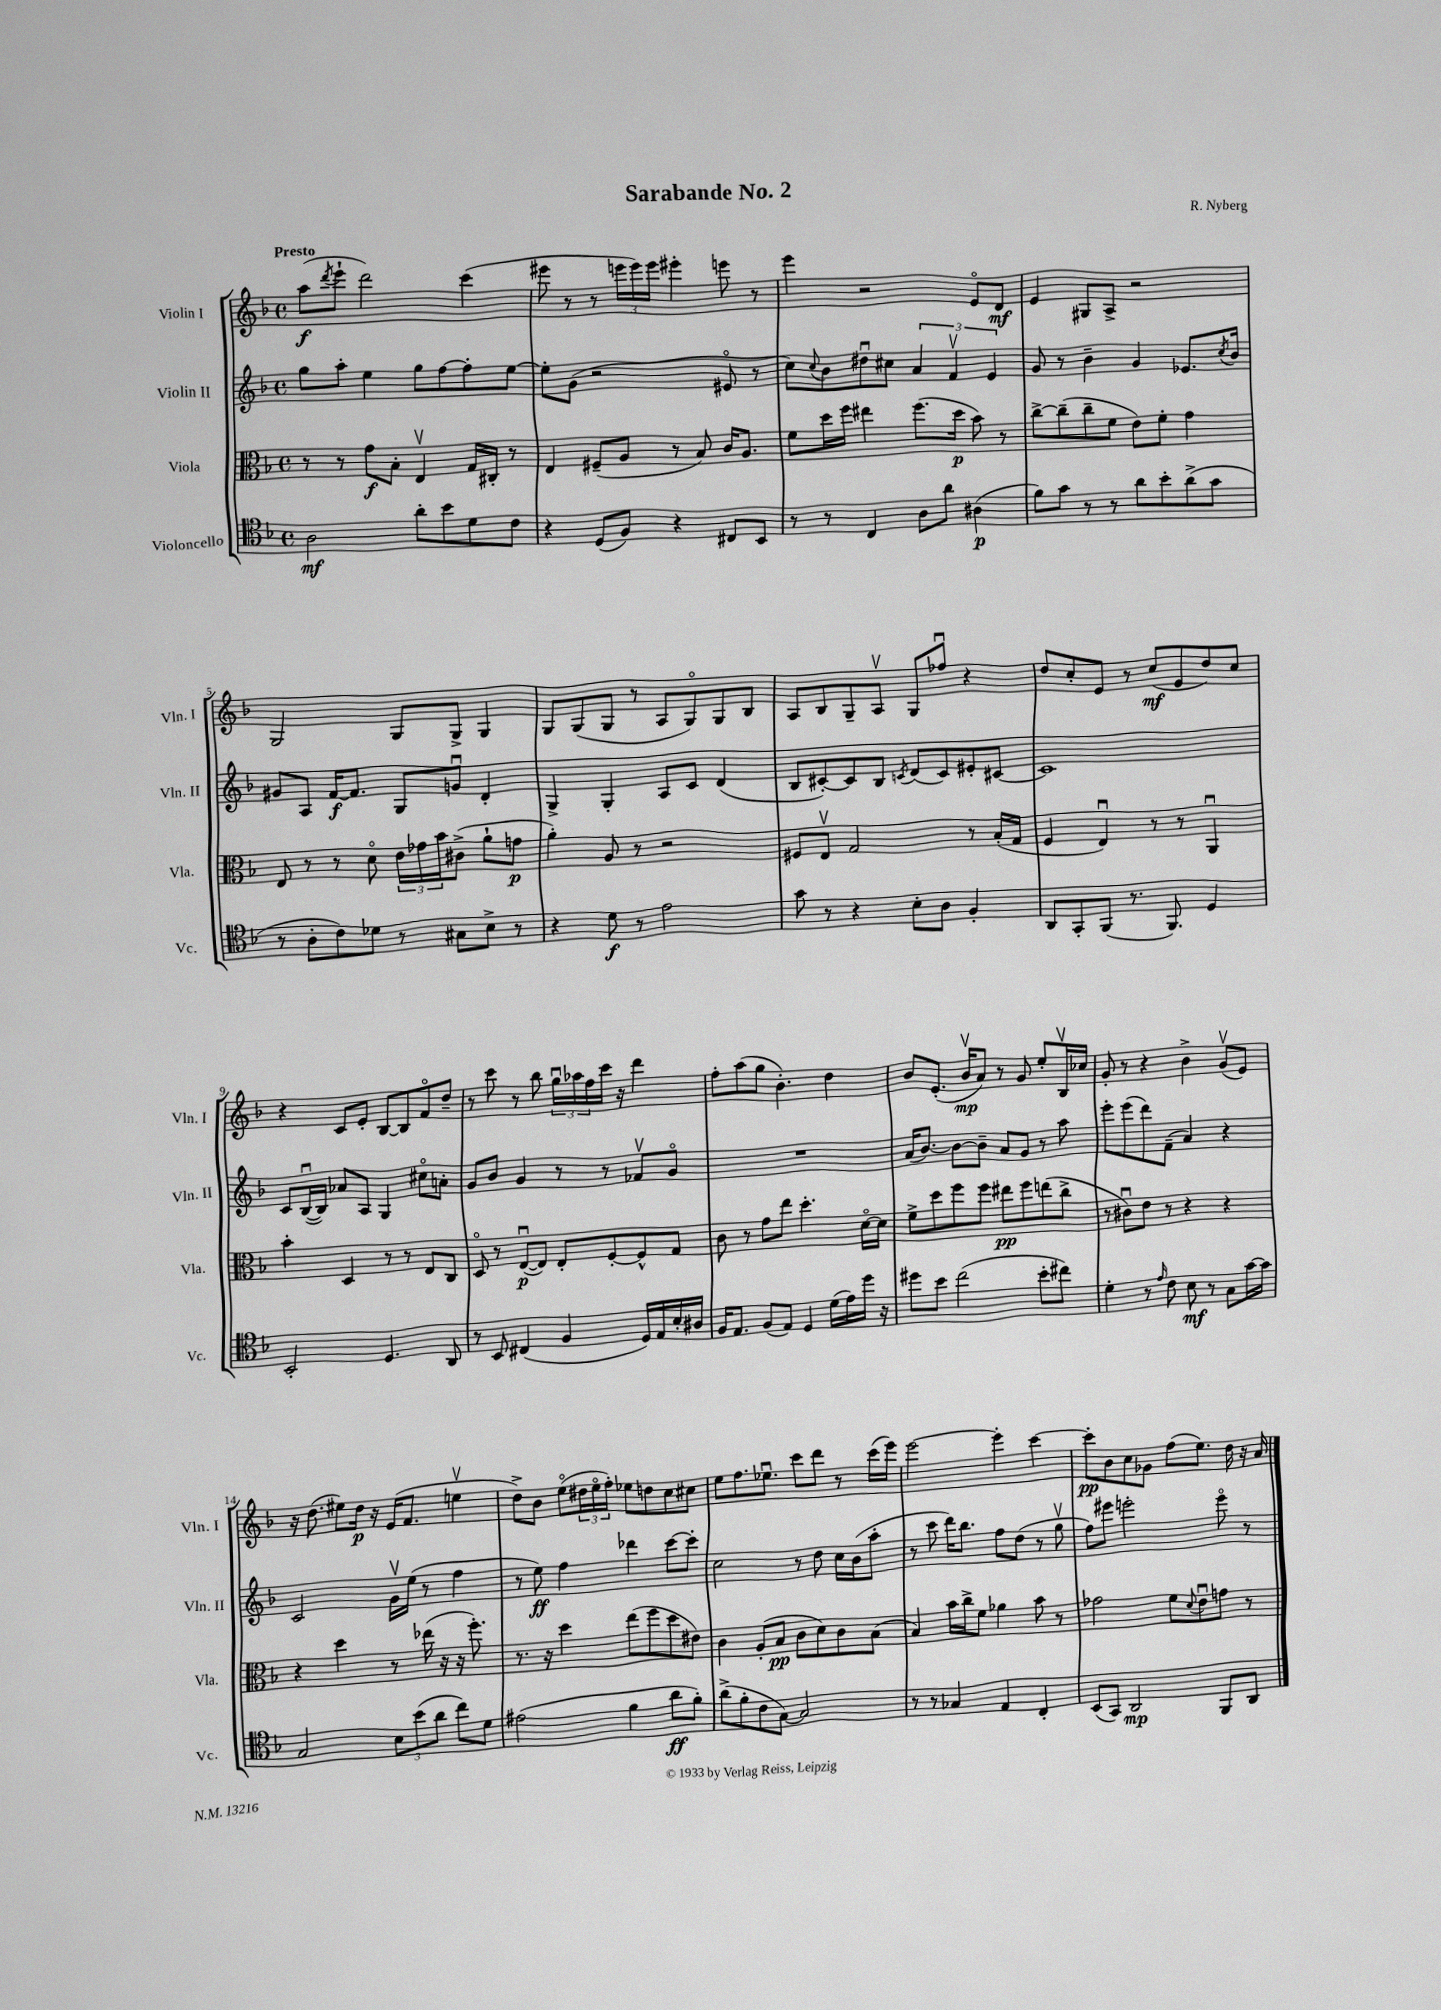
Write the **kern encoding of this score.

**kern	**kern	**kern	**kern
*staff4	*staff3	*staff2	*staff1
*clefC4	*clefC3	*clefG2	*clefG2
*k[b-]	*k[b-]	*k[b-]	*k[b-]
*M4/4	*M4/4	*M4/4	*M4/4
*met(c)	*met(c)	*met(c)	*met(c)
2A\	8r	8gg\L	(8aa\L
.	.	.	8qddd/
.	8r	8aa'\J	8eee`\J
.	8g\L	4ee\	2ddd\)
.	8B-'\J	.	.
8a'\L	4Ev/	8gg\L	.
8b-\	.	[8ff\	.
8d\	16G/LL	8ff'\]	(4ccc\
.	16C#'/JJ	.	.
8c\J	8r	[8ee\J	.
=	=	=	=
4r	4E/	8ee'\]L	8eee#\
.	.	(8g\J	8r
(8D/L	(8F#~/L	2r	8r
8F/J)	8A/J	.	24eee\LL
.	.	.	24eee\)
.	.	.	24eee\JJ
4r	8r	.	4eee#'\
.	8B-/)	.	.
8C#/L	16c/LK	8e#o/	8eee\
.	8.A/J	.	.
8BB-/J	.	8r	8r
=	=	=	=
8r	8f\L	8cc\L)	4eee\
.	.	8qqcc/	.
8r	16dd\L	8b-\	.
.	16ff\JJ	.	.
4C/	4ee#\	8dd#u\	2r
.	.	8cc#\J	.
8A\L	(8.ff\L	6a/	.
8a\J	.	.	.
.	.	6fv/	.
.	16dd\Jk	.	.
(4A#\	8b-\)	.	8eo/L
.	.	6e/	.
.	8r	.	8d/J
=	=	=	=
8f\L)	[8cc^\L	8g/	4e/
8g\J	(8cc~\]	8r	.
8r	8cc~\	4b-~\	8G#/L
8r	8f\J	.	8A^/J
8a\L	8e\L)	4g/	2r
8b-'\	8f'\J	.	.
(8a^\	4g\	8.e-/L	.
8g\J	.	.	.
.	.	8qcc/	.
.	.	16b-/Jk	.
=	=	=	=
8r	8E/	8g#/L	2G/
8A'\L	8r	8A/J	.
8c\)	8r	[16f/LK	.
.	.	8.f/]J	.
8d-\J	8do\	.	.
8r	24e\LL	8G/L	8G/L
.	24g-\	.	.
.	24b-\J	.	.
8G#\L	(8c#^\J	8gu/J	8G^/J
8B-^\J	8a`\L	4d'/	4G/
8r	8g\J	.	.
=	=	=	=
4r	4a'\)	4G^/	8G/L
.	.	.	(8G/
8d\	8A/	4G'/	8G/J
8r	8r	.	8r
2e\	2r	8A/L	8A/L
.	.	8c/J	8Go/)
.	.	(4d/	8G/
.	.	.	8B-/J
=	=	=	=
8g\	8F#/L	8B-/L	8A/L
8r	8Ev/J	[8c#'/)	8B-/
4r	2G/	8c#/]	8G~/
.	.	8B-/J	8Av/J
.	.	8qc/	.
8B-'\L	.	(8d/L	8G/L
8A\J	.	8c/)	8ff-u/J
4F'/	8r	8e#'/	4r
.	(16B-'/LL	[8c#/J	.
.	16G/JJ	.	.
=	=	=	=
8AA/L	4F/	1c#]	8dd/L
8GG'/	.	.	8cc'/
(8FF/J	4Eu/)	.	8e/J
8.r	.	.	8r
.	8r	.	(8cc/L
8.FF/)	.	.	.
.	8r	.	8e/
4D/	4AAu/	.	8dd/)
.	.	.	8cc/J
=	=	=	=
2BB-'/	4b-'\	8c/L	4r
.	.	([16B-u/L	.
.	.	16B-/]JJ)	.
.	4D/	8a-/L	8c/L
.	.	8A/J	8e'/J
4.D/	8r	4G/	[8B-/L
.	8r	.	8B-/]
.	8E/L	8cc#o\L	8fo/
8AA/	8C/J	8a'\J	8dd~/J
=	=	=	=
8r	8Do/	8g/L	8r
8BB-/	8r	8b-/J	8ccc\
(4C#/	([8Eu/L	4g/	8r
.	8E/]J)	.	8bb-\
4F/	8E'/L	8r	24ggu\LL
.	.	.	24aa-\
.	.	.	24ff\
.	[8F'/	8r	16ccc\JJ
.	.	.	16r
16D/LL)	8F^^/]	8f-v/L	4ddd\
16E/	.	.	.
16B-'/	8G/J	8go/J	.
16A#/JJ	.	.	.
=	=	=	=
16F/LK	8c\	1r	8ff'\L
8.E/J	.	.	.
.	8r	.	(8aa\
(8F/L	8g\L	.	8gg\J
8E/J)	8ee\J	.	4.b-'\)
4D/	4.dd'\	.	.
(16d\LL	.	.	4dd\
16e\)	.	.	.
16dd\JJ	[16do\LL	.	.
16r	16d\]JJ	.	.
=	=	=	=
8dd#\L	8f^\L	(16a/LK	8b-/L
.	.	[8.b-/J)	.
8b-\J	8dd\	.	(8.e'/J
(2cc\	8ff\	8b-\_L	.
.	.	.	16b-v/LK
.	8ff\J	8b-~\]J	8a/J)
.	8ee#\L	8a/L	8r
.	8ff\	8g/J	8g/
8b-'\L	(8ee\	8r	8ee'/L
8cc#\J)	8cc^\J	8aa\	16B-v/L
.	.	.	16cc-/JJ
=	=	=	=
4d'\	8r	8eee'\L	8g'/
.	8c#u\L)	(8eee\	8r
8r	8e\J	8ddd\)	4r
16qqe/	.	.	.
8c\	8r	(8f~\J	.
8B-\	4r	4a/)	4b-^\
8r	.	.	.
8G\L	4r	4r	(8gv/L
[16g\L	.	.	8e/J)
16g\]JJ	.	.	.
=	=	=	=
2G/	4r	2c/	16r
.	.	.	(8.dd\
.	4dd\	.	8ee#\L)
.	.	.	16dd\Jk
.	.	.	16r
12B-\L	8r	16gv\LL	(16e/LK
.	.	(16ee\JJ	8.f/J
(12b-\	.	.	.
.	(16ee-\	8r	.
12a\J	.	.	.
.	16r	.	.
8cc\L)	16r	4ff\	4eev\
.	8.ff'\)	.	.
8d\J	.	.	.
=	=	=	=
(2e#\	8.r	8r	8dd^\L)
.	.	8ee\)	8b-\J
.	16r	.	.
.	4dd\	4ff\	(8eeo\L
.	.	.	24dd#\L
.	.	.	24eeo\
.	.	.	24ff'\JJ)
4f\	(8ee\L	4ddd-\	8ee-\L
.	8ff\	.	8dd\
8a\L	8dd\	[8ccc\L	8cc\
8f'\J)	8e#\J)	8ccc'\]J	8cc#\J
=	=	=	=
(8a^\L	4c\	2cc\	8ee\L
8f'\	.	.	8.ff\
8c\	(8A'/L	.	.
.	.	.	8.ee-u\J
[8G\J)	8B-/J	.	.
2G/]	8c\L	8r	8ccc\L
.	8d\)	8dd\	8ddd\J
.	8c\	16cc\LL	8r
.	.	(16b-\J	.
.	(8B-\J	8aa'\J	(16ccc\LL
.	.	.	16eee\JJ)
=	=	=	=
8r	4B-/)	8r	[2eee\
8r	.	8ccc\	.
4G-/	16b-\LL	16ddd\LK)	.
.	16cc^\J	8.bb-\J	.
.	8f\J	.	.
4E/	4a-\	8ff\L	4eee'\]
.	.	(8dd\J	.
4C'/	8b-\	8r	[4ccc\
.	8r	8ggv\	.
=	=	=	=
(8BB-/L	2g-\	8ff\L)	8ccc'\]L
8GG/J)	.	8eee#\J	8b-\
2AA/	.	2eee'\	8cc\
.	.	.	8g-\J
.	8f\L	.	(8ff\L
.	8qqd/	.	.
.	8eu\	.	8.ee\J)
8FF/L	8g\J	8eeeo\	.
.	.	.	16dd\
8AA/J	8r	8r	16r
.	.	.	16a/
==	==	==	==
*-	*-	*-	*-
